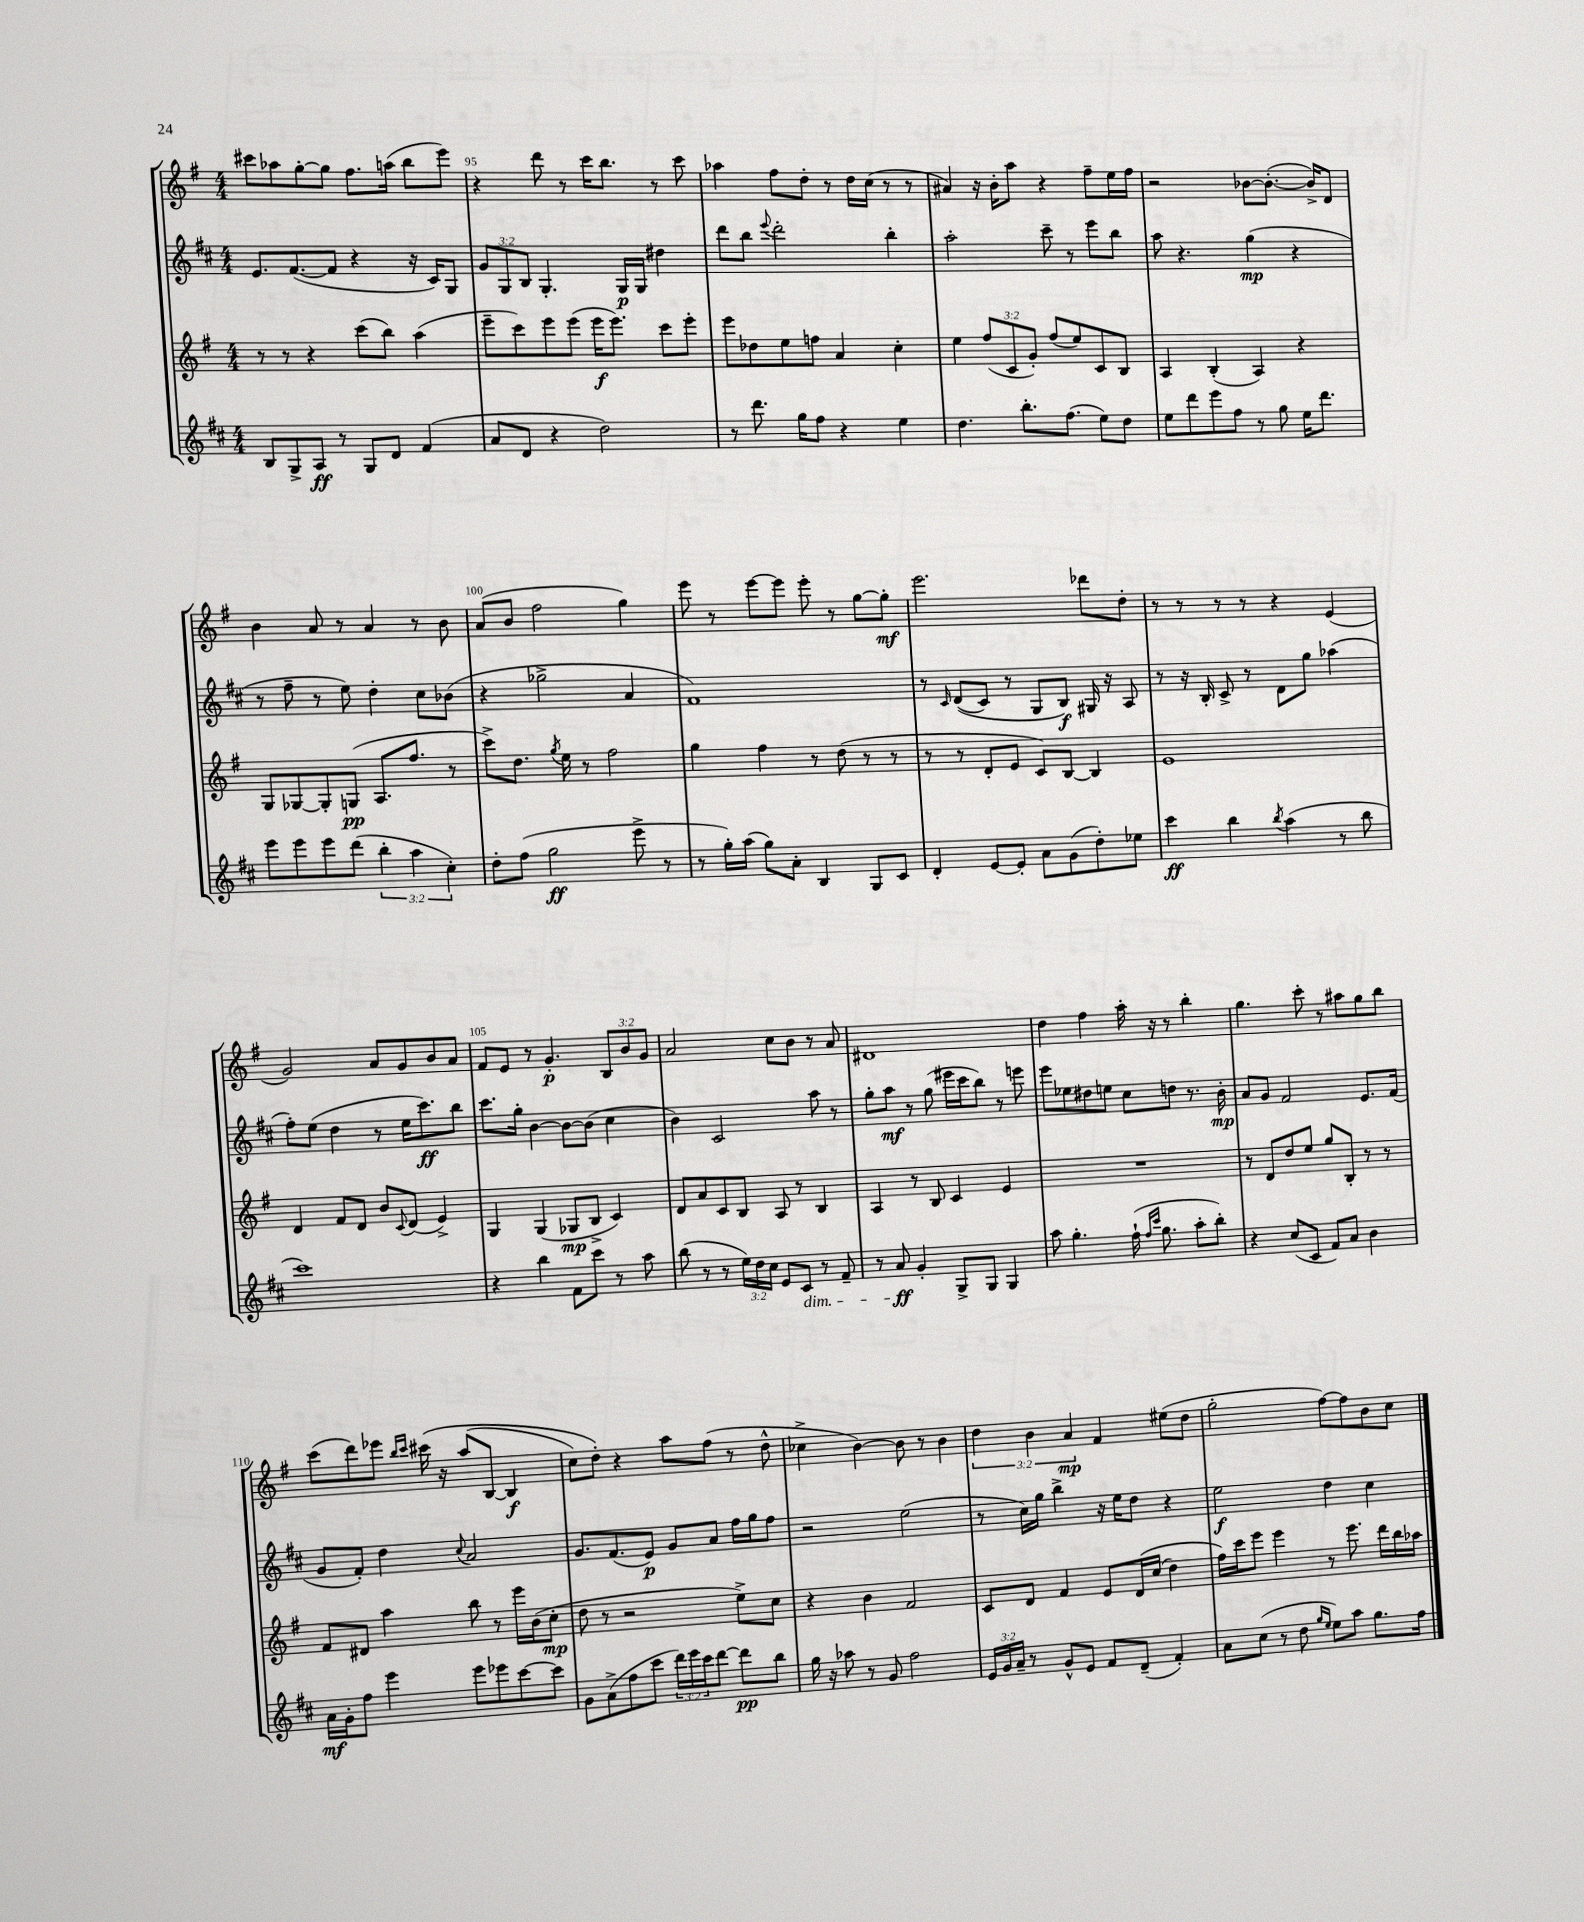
<<
\new StaffGroup <<
\new Staff = "s0" {
    \clef treble \key g \major \numericTimeSignature \time 4/4 \override Staff.TupletNumber.text = #tuplet-number::calc-fraction-text
    cis'''8 aes''8 g''8~-. g''8 fis''8. a''16( b''8 e'''8) |
    r4 d'''8 r8 c'''16 b''8. r8 c'''8 |
    aes''4 fis''8 d''8-. r8 d''16 c''16( r8 r8 |
    ais'4) r16 b'16-. a''8 r4 fis''8-- e''16 fis''16 |
    r2 bes'8~ bes'8.~-.( bes'16->) d'8 |
    b'4 a'8 r8 a'4 r8 b'8 |
    a'8( b'8 fis''2 g''4) |
    e'''8 r8 e'''8~ e'''8 e'''8-. r8 g''8~ g''8-.\mf |
    e'''2. des'''8 d''8-. |
    r8 r8 r8 r8 r4 e'4( |
    g'2) a'8 g'8 b'8 a'8 |
    fis'8 e'8 r8 g'4.-.\p \tuplet 3/2 { b8 b'8 g'8 } |
    a'2 c''8 b'8 r8 a'8 |
    dis'1 |
    d''4 fis''4 a''16-. r16 r8 b''4-. |
    g''4. c'''8-. r8 ais''8 g''8 b''8 |
    c'''8( d'''8) ees'''8 \grace { b''16 c'''16 } cis'''16\( r16 a''8( b8~ b4\f |
    c''8) d''8-.\) r4 a''8 fis''8( r8 d''8-^ |
    ces''4-> b'4~) b'8 r8 b'4 |
    \tuplet 3/2 { d''4 b'4 a'4\mp } fis'4 eis''8( d''8 |
    g''2-. fis''8~) fis''8 b'8 c''8 \bar "|." |
}
\new Staff = "s1" {
    \clef treble \key d \major \numericTimeSignature \time 4/4 \override Staff.TupletNumber.text = #tuplet-number::calc-fraction-text
    e'8. fis'8.~( fis'8 r4 r16 cis'16) g8 |
    \tuplet 3/2 { g'8 g8 b8 } g4.-. g16\p g16 dis''4 |
    d'''8 b''8 \appoggiatura { e'''8 } d'''2-. b''4-. |
    a''2-. cis'''8-- r8 e'''8 b''8 |
    a''8 r4. g''4\mp( r4 |
    r8 fis''8-- r8 e''8) d''4-. cis''8 bes'8( |
    r4 ges''2-> a'4 |
    fis'1) |
    r8 \grace { cis'16 } d'8(\( cis'8) r8 g8 b8\f\) gis16 r16 a8 |
    r8 r16 b16-. cis'8-> r8 d'8 g''8 aes''4( |
    fis''8-.) e''8( d''4 r8 e''16 cis'''8.\ff) b''8 |
    cis'''8. g''16-. b'4~ b'8~ b'8( cis''4 |
    b'4) cis'2 a''8 r8 |
    g''8-. a''8\mf r8 g''8( eis'''16 cis'''16 b''8) r8 e'''8 |
    e'''8 ees''8 dis''8 e''8 cis''8 d''8 r8. b'16-.\mp |
    a'8 g'8 fis'2 e'8. fis'16( |
    g'8 fis'8-.) d''4 \appoggiatura { cis''8 } a'2 |
    g'8. fis'8.( e'8\p) g'8 a'8 fis''16 g''16 fis''8 |
    r2 e''2( |
    r8 cis''16) g''16 b''4-> r16 e''16 d''8 r4 |
    e''2\f d''4 cis''4 \bar "|." |
}
\new Staff = "s2" {
    \clef treble \key g \major \numericTimeSignature \time 4/4 \override Staff.TupletNumber.text = #tuplet-number::calc-fraction-text
    r8 r8 r4 c'''8( b''8) a''4( |
    e'''8-- c'''8) e'''8 e'''8( e'''16\f e'''8.) c'''8 e'''8-. |
    e'''8 des''8 e''8 f''8 a'4 c''4-. |
    e''4 \tuplet 3/2 { fis''8( c'8 g'8-.) } fis''8( e''8) c'8 b8 |
    a4 b4-.( a4) r4 |
    g8 ges8~ ges8-. g8\pp( a8. fis''8. r8 |
    c'''8->) d''8. \acciaccatura { g''8 } e''16 r8 fis''2 |
    g''4 fis''4 r8 d''8( r8 r8 |
    r8 r8 d'8-. e'8 c'8) b8~ b4 |
    e'1 |
    d'4 fis'8 d'8 b'8 \appoggiatura { c'8 } d'8( e'4->) |
    g4 g4( ges8\mp b8-> c'4) |
    d'8 a'8 c'8 b8 a8 r8 b4 |
    a4 r8 b8 c'4 e'4 |
    R1 |
    r8 d'8 d''8 e''8 g''8 b8-. r8 r8 |
    fis'8 dis'8 a''4 b''8 r8 e'''16 b'16( c''8-.\mp |
    d''8 r8 r2 e''8->) c''8 |
    r4 b'4 fis'2 |
    c'8 d'8 fis'4 e'8 d'16\( c''16( d''4) |
    fis''16\) c'''16 e'''8 e'''4 r8 e'''8. d'''16 b''16 aes''16 \bar "|." |
}
\new Staff = "s3" {
    \clef treble \key d \major \numericTimeSignature \time 4/4 \override Staff.TupletNumber.text = #tuplet-number::calc-fraction-text
    b8 g8-> a8\ff r8 g8 d'8 fis'4( |
    a'8 d'8 r4 d''2) |
    r8 d'''8. g''16 fis''8 r4 e''4 |
    d''4. b''8.-. fis''8.( e''8) d''8 |
    e''8 d'''8 e'''8 fis''8 r8 g''8 e''16 d'''8. |
    e'''8 e'''8 e'''8 d'''8( \tuplet 3/2 { b''4-. a''4 cis''4-.) } |
    d''8-. fis''8( g''2\ff e'''8-> r8 |
    r8 g''16-.) a''16( g''8) a'8-. b4 g8 cis'8 |
    d'4-. e'8~ e'8-. a'8 g'8( d''8-.) ees''8 |
    cis'''4\ff b''4 \acciaccatura { b''8 } a''4( r8 b''8 |
    cis'''1) |
    r4 b''4 fis'8 cis'''8 r8 a''8 |
    b''8( r8 r8 \tuplet 3/2 { e''16) d''16 cis''16 } e'8 cis'8\dim r8 fis'8-- |
    r8 a'8\ff\! g'4-. g8-> g8 g4 |
    a''8 g''4.-. fis''16-!( \grace { fis''16 cis'''16 } g''8. a''8-. b''8-.) |
    r4 cis''8( cis'8 fis'8) a'8 b'4 |
    a'16\mf g'16-. fis''8 e'''4 e'''8 ees'''8 cis'''8~ cis'''8 |
    g'8 a'8->( fis''8 cis'''8 \tuplet 3/2 { d'''16) e'''16 cis'''16 } d'''8~ d'''8\pp b''8 |
    g''16 r16 aes''8 r8 g'8 fis''2 |
    \tuplet 3/2 { e'16 g'16 a'16-- } r8 g'8-^ e'8 fis'8 d'8--( fis'4-.) |
    a'8 cis''8( r8 d''8 \grace { g''16 e''16 } e''8) a''8 g''8. fis''16 \bar "|." |
}
>>
>>
\layout { \context { \Score currentBarNumber = #94 \override BarNumber.break-visibility = ##(#f #t #t) barNumberVisibility = #(every-nth-bar-number-visible 5) } }
